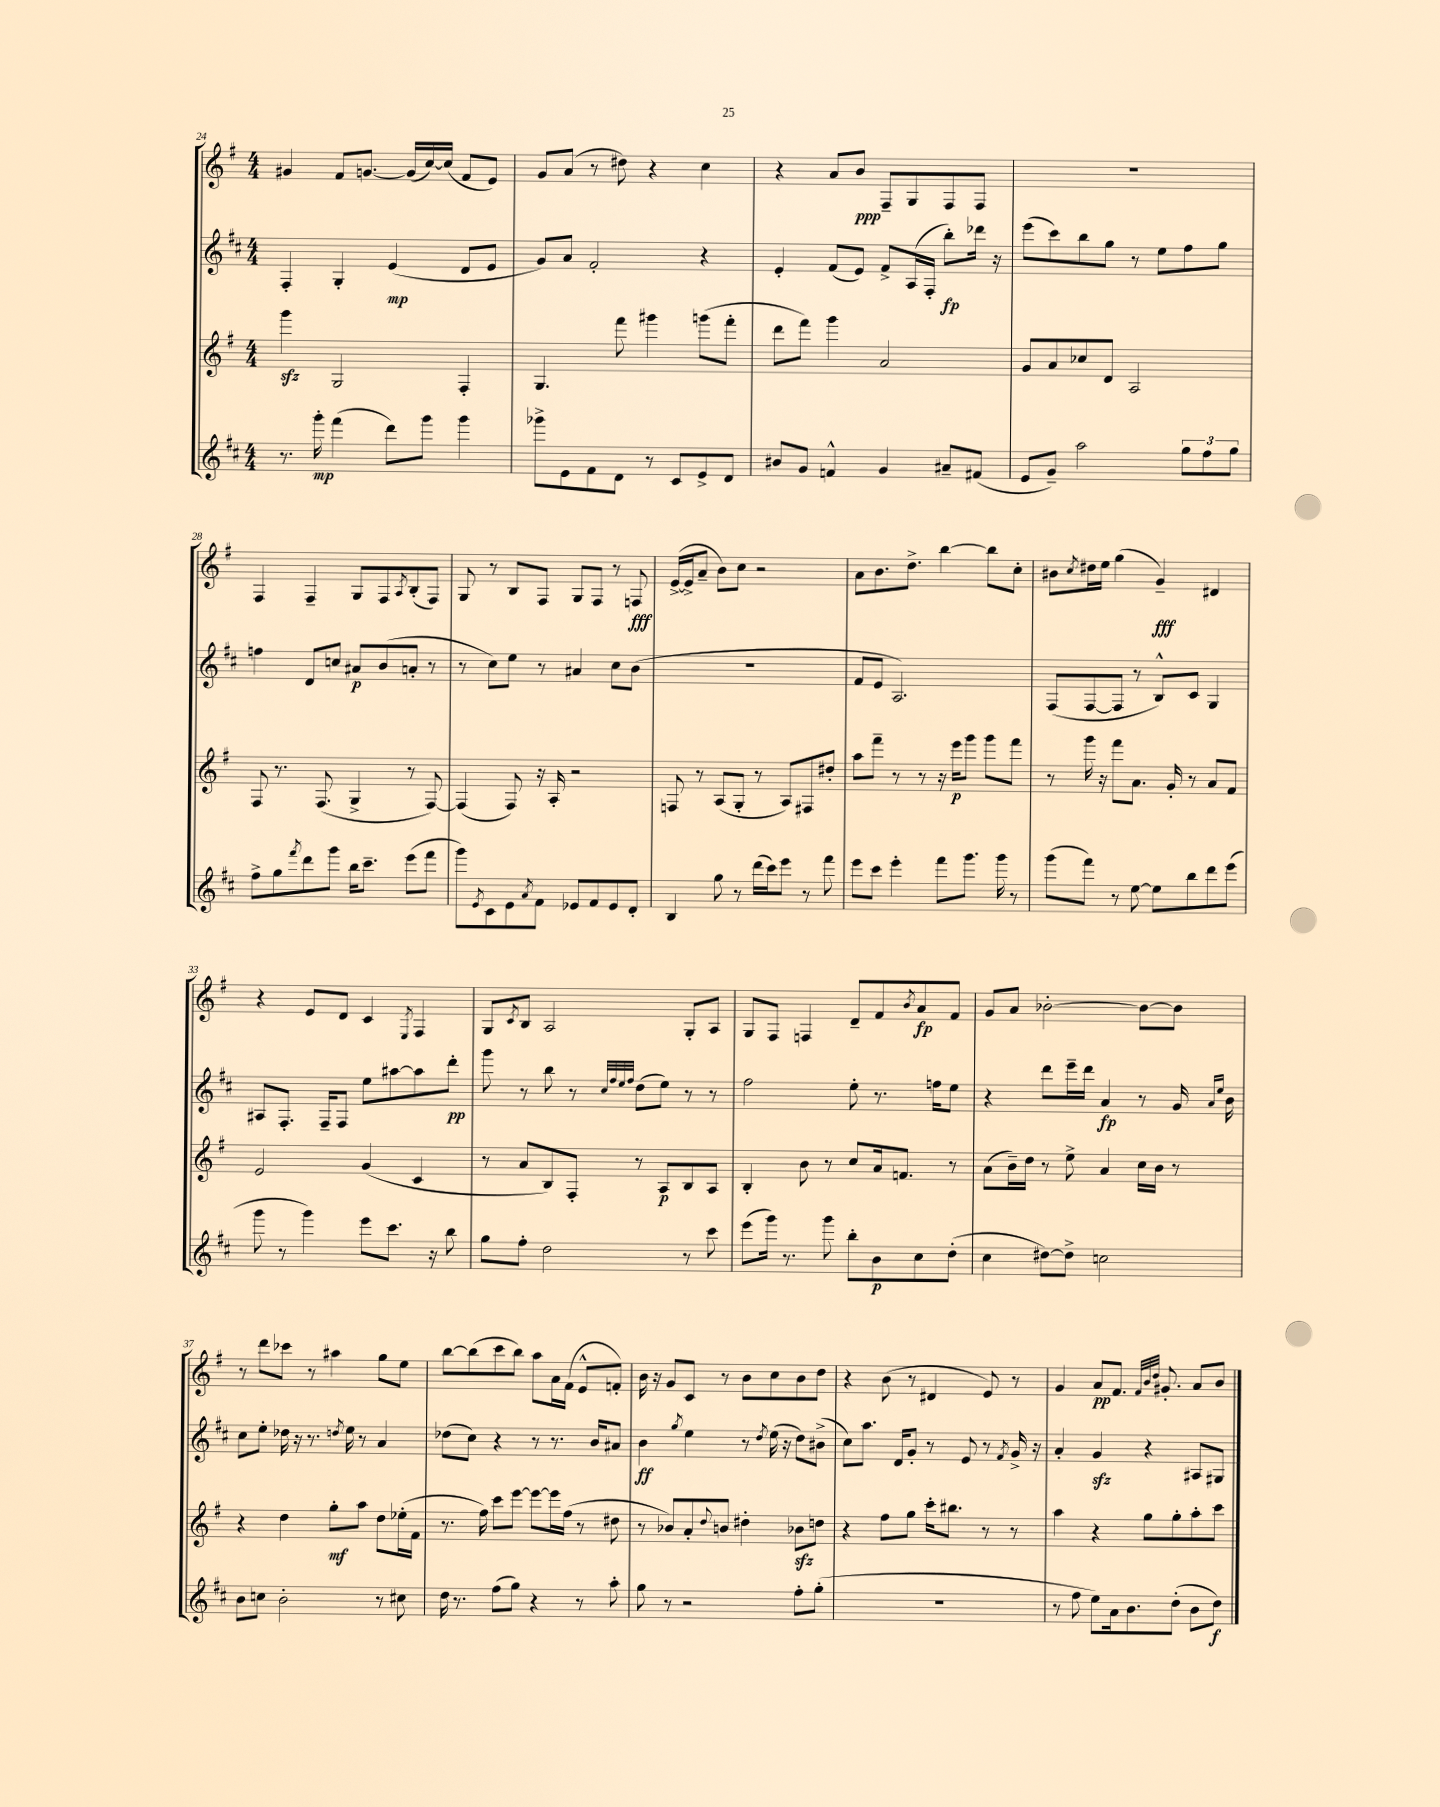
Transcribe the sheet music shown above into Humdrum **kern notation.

**kern	**dynam	**kern	**dynam	**kern	**dynam	**kern	**dynam
*part4	*part4	*part3	*part3	*part2	*part2	*part1	*part1
*staff4	*staff4	*staff3	*staff3	*staff2	*staff2	*staff1	*staff1
*clefG2	*	*clefG2	*	*clefG2	*	*clefG2	*
*k[f#c#]	*	*k[f#]	*	*k[f#c#]	*	*k[f#]	*
*M4/4	*	*M4/4	*	*M4/4	*	*M4/4	*
=24	=24	=24	=24	=24	=24	=24	=24
8.r	.	4gggzz\	.	4F#'/	.	4g#X/	.
16ggg'\	mp	.	.	.	.	.	.
(4fff#\	.	2G/	.	4G'/	.	8f#/L	.
.	.	.	.	.	.	[8.gn/J	.
8ddd\L)	.	.	.	(4e/	mp	.	.
.	.	.	.	.	.	(16g/LL]	.
8ggg\J	.	.	.	.	.	[16cc/)	.
.	.	.	.	.	.	(16cc/JJ]	.
4ggg\	.	4F#'/	.	8d/L	.	8f#/L	.
.	.	.	.	8e/J	.	8e/J)	.
=25	=25	=25	=25	=25	=25	=25	=25
8ggg-X^\L	.	4.G/	.	8g/L)	.	8g/L	.
8e\	.	.	.	8a/J	.	(8a/J	.
8f#\	.	.	.	2f#'/	.	8r	.
8d\J	.	8fff#\	.	.	.	8dd#X\)	.
8r	.	4ggg#X\	.	.	.	4r	.
8c#/L	.	.	.	.	.	.	.
8e^/	.	(8gggn\L	.	4r	.	4cc\	.
8d/J	.	8fff#'\J	.	.	.	.	.
=26	=26	=26	=26	=26	=26	=26	=26
8b#X/L	.	8ddd\L	.	4e'/	.	4r	.
8g/J	.	8fff#\J)	.	.	.	.	.
4fn^^/	.	4ggg\	.	(8f#/L	.	8a/L	.
.	.	.	.	8e/J)	.	8b/J	ppp
4g/	.	2a/	.	8f#^/L	.	8F#~/L	.
.	.	.	.	(16A/L	.	8G/	.
.	.	.	.	16F#'/JJ	.	.	.
8a#X~/L	.	.	.	8bb'\L)	fp	8F#/	.
(8f#X/J	.	.	.	16ddd-X\Jk	.	8F#/J	.
.	.	.	.	16r	.	.	.
=27	=27	=27	=27	=27	=27	=27	=27
8e/L	.	8g/L	.	(8eee\L	.	1r	.
8g~/J)	.	8a/	.	8ccc#\)	.	.	.
2aa\	.	8cc-X/	.	8bb\	.	.	.
.	.	8d/J	.	8gg\J	.	.	.
.	.	2A/	.	8r	.	.	.
.	.	.	.	8ee\L	.	.	.
12gg\L	.	.	.	8ff#\	.	.	.
12ff#\	.	.	.	.	.	.	.
.	.	.	.	8gg\J	.	.	.
12gg\J	.	.	.	.	.	.	.
!!LO:LB:g=z
=28	=28	=28	=28	=28	=28	=28	=28
8ff#^\L	.	8F#/	.	4ffn\	.	4F#/	.
8gg\	.	8.r	.	.	.	.	.
8qfff#/	.	.	.	.	.	.	.
8ddd\	.	.	.	8d/L	.	4F#~/	.
.	.	(8.F#/	.	.	.	.	.
8ggg\J	.	.	.	8ccn/J	.	.	.
16bb\KL	.	4G^/	.	8a#X/L	p	8G/L	.
8.ccc#~\J	.	.	.	.	.	.	.
.	.	.	.	(8b/	.	8F#/	.
.	.	.	.	.	.	8qA/	.
(8eee\L	.	8r	.	8an'/J	.	(8B'/	.
8fff#\J	.	[8F#/)	.	8r	.	8F#/J)	.
=29	=29	=29	=29	=29	=29	=29	=29
8ggg\L)	.	(4F#/]	.	8r	.	8G/	.
8qe/	.	.	.	.	.	.	.
8c#\	.	.	.	8cc#\L)	.	8r	.
8e\	.	8F#/)	.	8ee\J	.	8B/L	.
8qa/	.	.	.	.	.	.	.
8f#\J	.	16r	.	8r	.	8F#/J	.
.	.	16A'/	.	.	.	.	.
8e-X/L	.	2r	.	4a#X/	.	8G/L	.
8f#/	.	.	.	.	.	8F#/J	.
8e-/	.	.	.	8cc#\L	.	8r	.
8d'/J	.	.	.	(8b\J	.	8Fn/	fff
=30	=30	=30	=30	=30	=30	=30	=30
4B/	.	8Fn/	.	1r	.	([16e^/LL	.
.	.	.	.	.	.	16e^/J]	.
.	.	8r	.	.	.	8a~/J	.
8gg\	.	(8A/L	.	.	.	8b\L)	.
8r	.	8G'/J	.	.	.	8cc\J	.
(16ddd\LL	.	8r	.	.	.	2r	.
16ccc#\J)	.	.	.	.	.	.	.
8eee\J	.	8A/L)	.	.	.	.	.
8r	.	8F#X/	.	.	.	.	.
8fff#\	.	8dd#X'/J	.	.	.	.	.
=31	=31	=31	=31	=31	=31	=31	=31
8eee\L	.	8aa\L	.	8f#/L	.	8a\L	.
8ccc#\J	.	8fff#~\J	.	8e/J	.	8.b\	.
4eee'\	.	8r	.	2.A/)	.	.	.
.	.	.	.	.	.	8.dd^\J	.
.	.	8r	.	.	.	.	.
8fff#\L	.	16r	.	.	.	[4bb\	.
.	.	16eee\KL	p	.	.	.	.
8.ggg\J	.	8ggg\J	.	.	.	.	.
.	.	8ggg\L	.	.	.	8bb\L]	.
16ggg\	.	.	.	.	.	.	.
8r	.	8fff#\J	.	.	.	8cc'\J	.
=32	=32	=32	=32	=32	=32	=32	=32
(8ggg\L	.	8r	.	(8F#/L	.	8b#X\L	.
.	.	.	.	.	.	8qcc/	.
8fff#\J)	.	16ggg\	.	[8F#/	.	16dd#X\L	.
.	.	16r	.	.	.	16ee\JJ	.
8r	.	8fff#\L	.	8F#/J]	.	(4gg\	.
[8ee\	.	8.a\J	.	8r	.	.	.
8ee\L]	.	.	.	8B^^/L)	.	4g~/)	fff
.	.	16g'/	.	.	.	.	.
8bb\	.	8r	.	8c#/J	.	.	.
8ddd\	.	8a/L	.	4G/	.	4d#X/	.
(8eee\J	.	8f#/J	.	.	.	.	.
!!LO:LB:g=z
=33	=33	=33	=33	=33	=33	=33	=33
8ggg\	.	2e/	.	8A#X/L	.	4r	.
8r	.	.	.	8.F#'/J	.	.	.
4ggg\)	.	.	.	.	.	8e/L	.
.	.	.	.	16F#~/KL	.	.	.
.	.	.	.	8F#/J	.	8d/J	.
8eee\L	.	(4g/	.	8ee\L	.	4c/	.
8.ccc#\J	.	.	.	[8aa#X\	.	.	.
.	.	.	.	.	.	8qE/	.
.	.	4c/	.	8aa#\]	.	4F#/	.
16r	.	.	.	.	.	.	.
8bb\	.	.	.	8ddd'\J	pp	.	.
=34	=34	=34	=34	=34	=34	=34	=34
8gg\L	.	8r	.	8ggg\	.	8G/L	.
.	.	.	.	.	.	8qc/	.
8ff#'\J	.	8a/L	.	8r	.	8B/J	.
2dd\	.	8B/)	.	8bb\	.	2A/	.
.	.	8F#'/J	.	8r	.	.	.
.	.	.	.	32qqcc#/LLL	.	.	.
.	.	.	.	32qqff#/	.	.	.
.	.	.	.	32qqee/	.	.	.
.	.	.	.	32qqff#/JJJ	.	.	.
.	.	8r	.	(8dd\L	.	.	.
.	.	8A/L	p	8ee\J)	.	.	.
8r	.	8B/	.	8r	.	8G'/L	.
8ccc#\	.	8A/J	.	8r	.	8A/J	.
=35	=35	=35	=35	=35	=35	=35	=35
(8eee\L	.	4B'/	.	2ff#\	.	8G/L	.
16ggg\Jk)	.	.	.	.	.	8F#/J	.
8.r	.	.	.	.	.	.	.
.	.	8b\	.	.	.	4Fn/	.
8ggg\	.	8r	.	.	.	.	.
8bb'\L	.	8cc/L	.	8ee'\	.	8d~/L	.
8b\	p	16a/k	.	8.r	.	8f#/	.
.	.	8.fn/J	.	.	.	.	.
.	.	.	.	.	.	8qb/	.
8cc#\	.	.	.	.	.	8a/	fp
.	.	.	.	16ffn\KL	.	.	.
(8dd'\J	.	8r	.	8ee\J	.	8f#/J	.
=36	=36	=36	=36	=36	=36	=36	=36
4cc#\	.	(8a\L	.	4r	.	8g/L	.
.	.	16b~\L)	.	.	.	8a/J	.
.	.	16dd\JJ	.	.	.	.	.
[8dd#X\L)	.	8r	.	8ddd\L	.	[2b-X'\	.
8dd#^\J]	.	8ee^\	.	16eee~\L	.	.	.
.	.	.	.	16ddd\JJ	.	.	.
2ccn\	.	4a/	.	4a/	fp	.	.
.	.	16cc\LL	.	8r	.	8b-\L_	.
.	.	16b\JJ	.	.	.	.	.
.	.	8r	.	16g/	.	8b-\J]	.
.	.	.	.	16qqa/LL	.	.	.
.	.	.	.	16qqee/JJ	.	.	.
.	.	.	.	16b\	.	.	.
!!LO:LB:g=z
=37	=37	=37	=37	=37	=37	=37	=37
8b\L	.	4r	.	8cc#\L	.	8r	.
8ccn\J	.	.	.	8ee'\J	.	8ddd\L	.
2b'\	.	4dd\	.	16dd-X\	.	8ccc-X\J	.
.	.	.	.	16r	.	.	.
.	.	.	.	8.r	.	8r	.
.	.	8gg'\L	mf	.	.	4aa#X\	.
.	.	.	.	8qddn/	.	.	.
.	.	.	.	16ee\	.	.	.
.	.	8aa\J	.	8r	.	.	.
8r	.	8dd\L	.	4a/	.	8gg\L	.
8cc#X\	.	(16ee-X'\L	.	.	.	8ee\J	.
.	.	16f#\JJ	.	.	.	.	.
=38	=38	=38	=38	=38	=38	=38	=38
16dd\	.	8.r	.	(8dd-X\L	.	[8bb\L	.
8.r	.	.	.	.	.	.	.
.	.	.	.	8cc#\J)	.	(8bb\]	.
.	.	16ff#\)	.	.	.	.	.
(8ff#\L	.	8ccc\L	.	4r	.	8ccc\	.
8gg\J)	.	[8eee\J	.	.	.	8bb\J)	.
4r	.	8eee\L_	.	8r	.	8aa\L	.
.	.	16eee\L]	.	8.r	.	16a\L	.
.	.	(16ff#\JJ	.	.	.	(16f#\JJ	.
8r	.	8r	.	.	.	8e^^/L	.
.	.	.	.	16b/KL	.	.	.
8aa'\	.	8dd#X\	.	8a#X/J	.	8fn'/J)	.
=39	=39	=39	=39	=39	=39	=39	=39
8gg\	.	8r	.	4b\	ff	16b\	.
.	.	.	.	.	.	16r	.
8r	.	8b-X/L)	.	.	.	8g/L	.
.	.	.	.	8qgg/	.	.	.
2r	.	8a'/	.	4ee\	.	8c/J	.
.	.	8qqdd/	.	.	.	.	.
.	.	8bn/J	.	.	.	8r	.
.	.	4dd#X'\	.	8r	.	8b\L	.
.	.	.	.	8qdd/	.	.	.
.	.	.	.	(16ee\	.	8cc\	.
.	.	.	.	16r	.	.	.
8ff#'\L	.	8b-Xzz\L	.	8dd\L)	.	8b\	.
(8gg'\J	.	8ddn\J	.	(8b#X^\J	.	8dd\J	.
=40	=40	=40	=40	=40	=40	=40	=40
1r	.	4r	.	8cc#\L)	.	4r	.
.	.	.	.	8.aa\J	.	.	.
.	.	8ff#\L	.	.	.	(8b\	.
.	.	.	.	16d/KL	.	.	.
.	.	8gg\J	.	8g'/J	.	8r	.
.	.	16ccc'\KL	.	8r	.	4d#X/	.
.	.	8.bb#X\J	.	.	.	.	.
.	.	.	.	8e/	.	.	.
.	.	8r	.	8r	.	8e/)	.
.	.	.	.	8qf#/	.	.	.
.	.	8r	.	16g^/	.	8r	.
.	.	.	.	16r	.	.	.
=41	=41	=41	=41	=41	=41	=41	=41
8r	.	4aa\	.	4a'/	.	4g/	.
8ff#\	.	.	.	.	.	.	.
8ee\L)	.	4r	.	4gzz/	.	8a/L	pp
16a\k	.	.	.	.	.	8.f#/J	.
8.b\	.	.	.	.	.	.	.
.	.	8gg\L	.	4r	.	.	.
.	.	.	.	.	.	32qqf#/LLL	.
.	.	.	.	.	.	32qqb/	.
.	.	.	.	.	.	32qqdd/JJJ	.
.	.	.	.	.	.	8.g#X'/	.
(8dd'\J	.	8gg'\	.	.	.	.	.
8b\L	.	8aa'\	.	8A#X/L	.	8a/L	.
8dd\J)	f	8ccc\J	.	8G#X/J	.	8b/J	.
==	==	==	==	==	==	==	==
*-	*-	*-	*-	*-	*-	*-	*-
